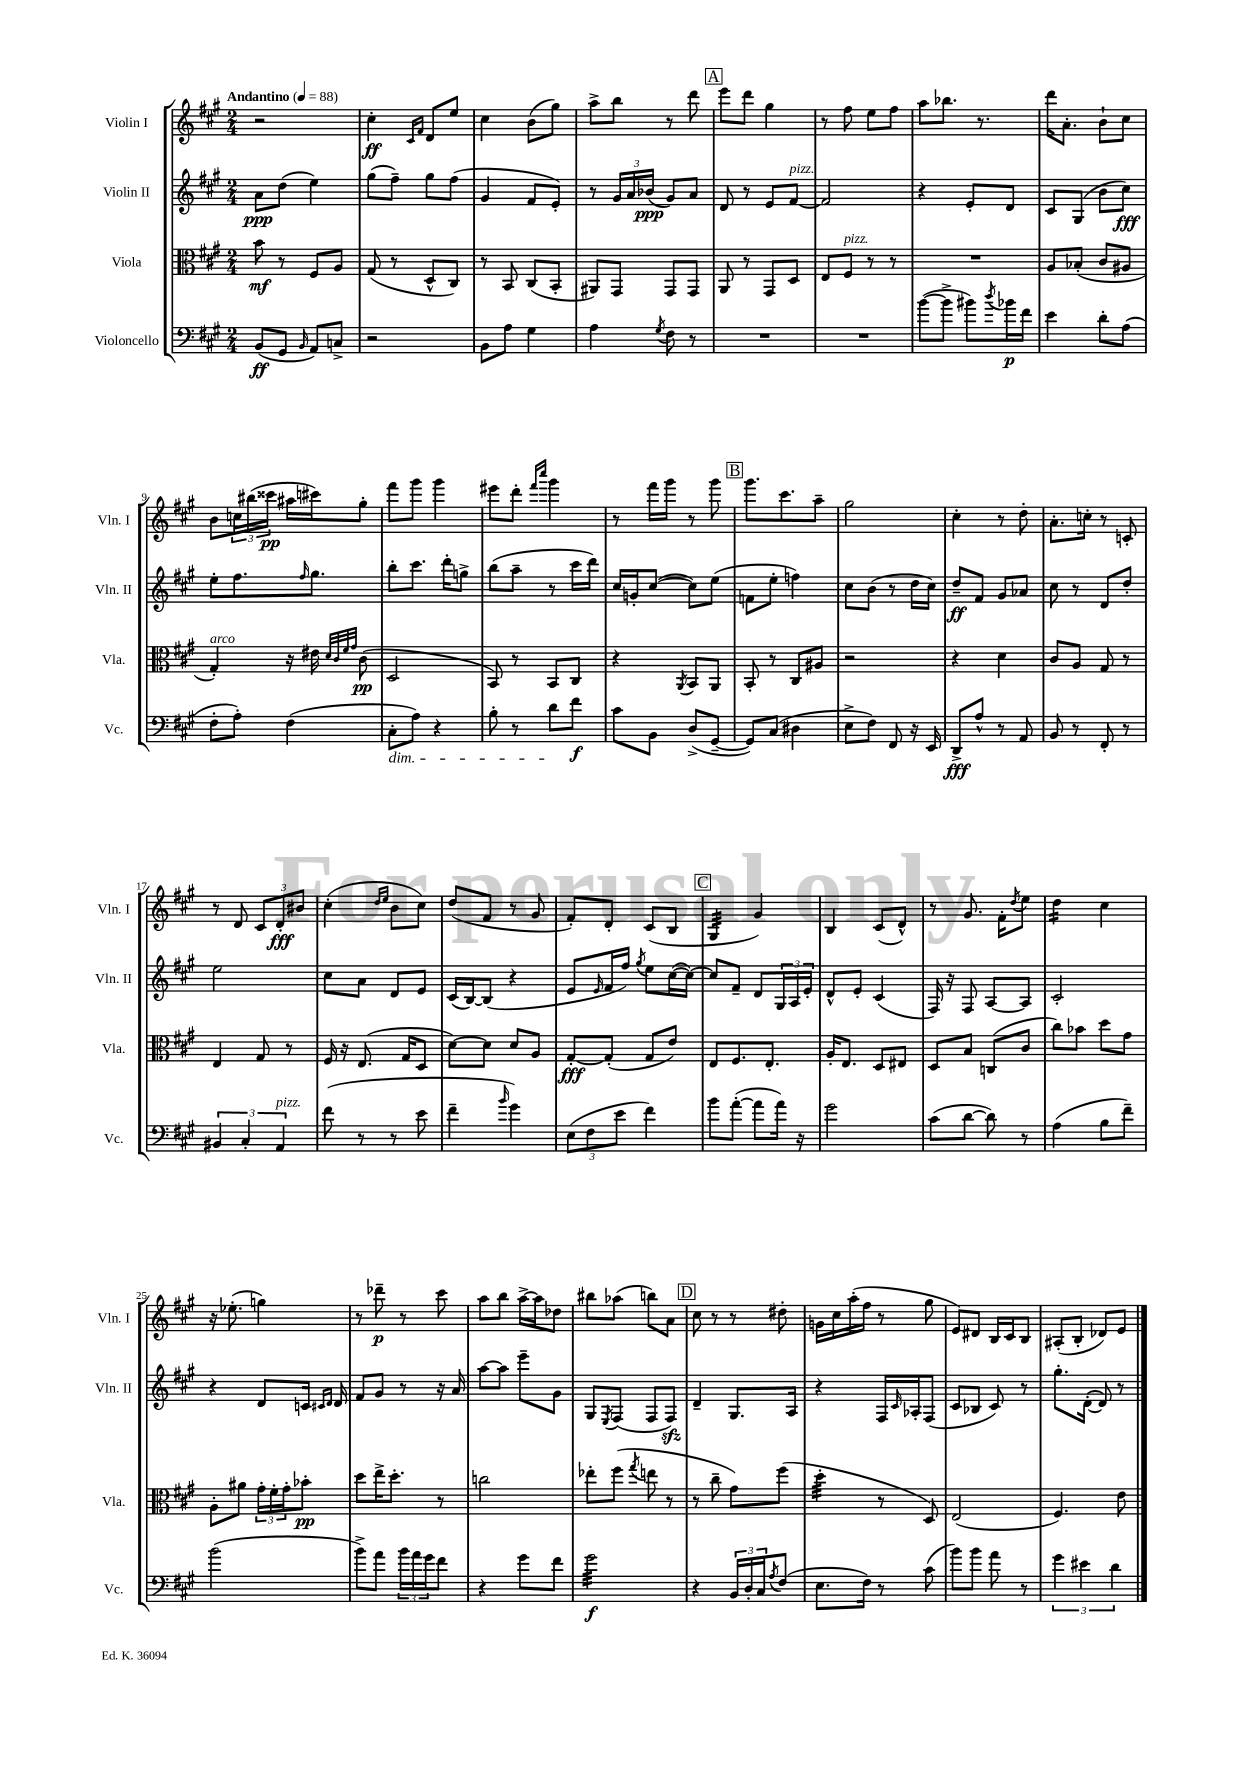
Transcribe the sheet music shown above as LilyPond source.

<<
\new StaffGroup <<
\new Staff = "s0" \with { instrumentName = "Violin I" shortInstrumentName = "Vln. I" } {
    \clef treble \key a \major \numericTimeSignature \time 2/4 \tempo "Andantino" 4 = 88
    r2 |
    cis''4-.\ff \grace { cis'16 fis'16 } d'8 e''8 |
    cis''4 b'8( gis''8) |
    a''8-> b''8 r8 d'''8 |
    \mark \markup { \box "A" } e'''8 d'''8 gis''4 |
    r8 fis''8 e''8 fis''8 |
    a''8 bes''8. r8. |
    d'''16 a'8.-. b'8-! cis''8 |
    b'8 \tuplet 3/2 { c''16 bis''16( cisis'''16\pp } ais''16 cis'''16) gis''8-. |
    fis'''8 gis'''8 gis'''4 |
    eis'''8 d'''8-. \grace { fis'''16 cis''''16 } gis'''4 |
    r8 fis'''16 gis'''16 r8 gis'''8 |
    \mark \markup { \box "B" } gis'''8. cis'''8. a''8-- |
    gis''2 |
    cis''4-. r8 d''8-. |
    a'8.-. c''16-. r8 c'8-. |
    r8 d'8 \tuplet 3/2 { cis'8 d'8-.\fff bis'8 } |
    cis''4-.( \grace { d''16 e''16 } b'8 cis''8) |
    d''8( fis'8 r8 gis'8 |
    fis'8-.) d'8-. cis'8( b8 |
    \mark \markup { \box "C" } gis4:32 gis'4) |
    b4 cis'8( d'8-^) |
    r8 gis'8. fis'16-. \acciaccatura { d''8 } e''8 |
    d''4:16 cis''4 |
    r16 ees''8.-.( g''4) |
    r8 des'''8--\p r8 cis'''8 |
    a''8 b''8 a''16~-> a''16 des''8 |
    bis''8 aes''8( b''8) a'8 |
    \mark \markup { \box "D" } cis''8 r8 r8 dis''8-. |
    g'16 cis''16 a''16-.( fis''16 r8 gis''8 |
    e'8) dis'8 b16 cis'16 b8 |
    ais8-.( b8-. des'8) e'8 \bar "|." |
}
\new Staff = "s1" \with { instrumentName = "Violin II" shortInstrumentName = "Vln. II" } {
    \clef treble \key a \major \numericTimeSignature \time 2/4
    a'8\ppp d''8( e''4) |
    gis''8( fis''8--) gis''8 fis''8( |
    gis'4 fis'8 e'8-.) |
    r8 \tuplet 3/2 { gis'16 a'16 bes'16\ppp( } gis'8) a'8 |
    \mark \markup { \box "A" } d'8 r8 e'8 fis'8~^\markup { \italic "pizz." } |
    fis'2 |
    r4 e'8-. d'8 |
    cis'8 gis8( b'8 cis''8\fff) |
    e''8-. fis''8. \grace { fis''16 } gis''8. |
    b''8-. cis'''8. d'''16-. g''8-> |
    b''8( a''8-- r8 cis'''16 d'''16) |
    cis''16 g'16-. cis''8~( cis''8) e''8( |
    \mark \markup { \box "B" } f'8 e''8-. f''4) |
    cis''8 b'8( r8 d''16 cis''16) |
    d''8--\ff fis'8 gis'8 aes'8 |
    cis''8 r8 d'8 d''8-. |
    e''2 |
    cis''8 a'8 d'8 e'8 |
    cis'16( b16~) b8( r4 |
    e'8 \grace { e'16 } fis'16 fis''16) \acciaccatura { gis''8 } e''8 cis''16~( cis''16~) |
    \mark \markup { \box "C" } cis''8 fis'8-- d'8 \tuplet 3/2 { gis16 a16 e'16-. } |
    d'8-^ e'8-. cis'4( |
    fis16) r16 fis8 a8~ a8 |
    cis'2-. |
    r4 d'8 c'16 \grace { cis'16 d'16 } d'16 |
    fis'8 gis'8 r8 r16 a'16 |
    a''8~ a''8 e'''8-- gis'8 |
    gis8 \acciaccatura { e8 } fis8( fis8 fis8\sfz) |
    \mark \markup { \box "D" } d'4-- gis8. a16 |
    r4 fis16 \grace { cis'16 } aes16-. fis8( |
    cis'8 bes8 cis'8) r8 |
    gis''8.-. d'16~-.( d'8) r8 \bar "|." |
}
\new Staff = "s2" \with { instrumentName = "Viola" shortInstrumentName = "Vla." } {
    \clef alto \key a \major \numericTimeSignature \time 2/4
    b'8\mf r8 fis8 a8 |
    gis8( r8 d8-^ cis8) |
    r8 b,8 cis8( b,8-. |
    ais,8) gis,8 gis,8 gis,8 |
    \mark \markup { \box "A" } a,8 r8 gis,8 d8 |
    e8 fis8^\markup { \italic "pizz." } r8 r8 |
    R2 |
    a8 bes8-.( cis'8 ais8 |
    gis4-.^\markup { \italic "arco" }) r16 eis'16 \grace { d'32 cis'32 fis'32 gis'32 } cis'8\pp( |
    d2 |
    b,8) r8 b,8 cis8 |
    r4 \acciaccatura { a,8 } b,8 a,8 |
    \mark \markup { \box "B" } b,8-. r8 cis8 ais8 |
    r2 |
    r4 d'4 |
    cis'8 a8 gis8 r8 |
    e4 gis8 r8 |
    fis16 r16 e8.( gis16 d8 |
    d'8~) d'8 d'8 a8 |
    gis8~-.\fff gis8-.( gis8 e'8) |
    \mark \markup { \box "C" } e8 fis8. e8.-. |
    a16-. e8. d8 eis8 |
    d8 b8 c8( cis'8 |
    cis''8) bes'8 d''8 gis'8 |
    a8-. ais'8 \tuplet 3/2 { gis'16-. fis'16-. gis'16-. } bes'8-.\pp |
    d''8 e''16-> d''8.-. r8 |
    c''2 |
    ees''8-. fis''8( \acciaccatura { gis''8 } e''8 r8 |
    \mark \markup { \box "D" } r8 cis''8-- gis'8) fis''8( |
    d''4:32-. r8 d8) |
    e2( |
    fis4.) e'8 \bar "|." |
}
\new Staff = "s3" \with { instrumentName = "Violoncello" shortInstrumentName = "Vc." } {
    \clef bass \key a \major \numericTimeSignature \time 2/4
    b,8\ff( gis,8 \grace { b,16 } a,8) c8-> |
    r2 |
    b,8 a8 gis4 |
    a4 \acciaccatura { gis8 } fis8 r8 |
    \mark \markup { \box "A" } R2 |
    R2 |
    b'8~( b'8-> bis'8) \acciaccatura { d''8 } bes'16\p fis'16 |
    e'4 d'8-. a8( |
    fis8-. a8-.) fis4( |
    cis8-.\dim a8) r4 |
    b8-. r8 d'8\! fis'8\f |
    cis'8 b,8 d8->( gis,8~-- |
    \mark \markup { \box "B" } gis,8) cis8( dis4 |
    e8-> fis8) fis,8 r16 e,16 |
    d,8->\fff a8-^ r8 a,8 |
    b,8 r8 fis,8-. r8 |
    \tuplet 3/2 { bis,4 cis4-. a,4^\markup { \italic "pizz." } } |
    fis'8( r8 r8 e'8 |
    fis'4-- \grace { b'16 } gis'4) |
    \tuplet 3/2 { e8( fis8 e'8 } fis'4) |
    \mark \markup { \box "C" } b'8 a'8~-.( a'8 a'16) r16 |
    gis'2 |
    cis'8( d'8~ d'8) r8 |
    a4( b8 fis'8--) |
    b'2( |
    b'8->) a'8 \tuplet 3/2 { b'16 a'16 gis'16 } fis'8 |
    r4 gis'8 fis'8 |
    gis'2:32\f |
    \mark \markup { \box "D" } r4 \tuplet 3/2 { b,16 d16-. cis16 } \acciaccatura { a8 } fis8( |
    e8. fis16) r8 cis'8( |
    b'8) b'8 a'8 r8 |
    \tuplet 3/2 { gis'4 eis'4 d'4 } \bar "|." |
}
>>
>>
